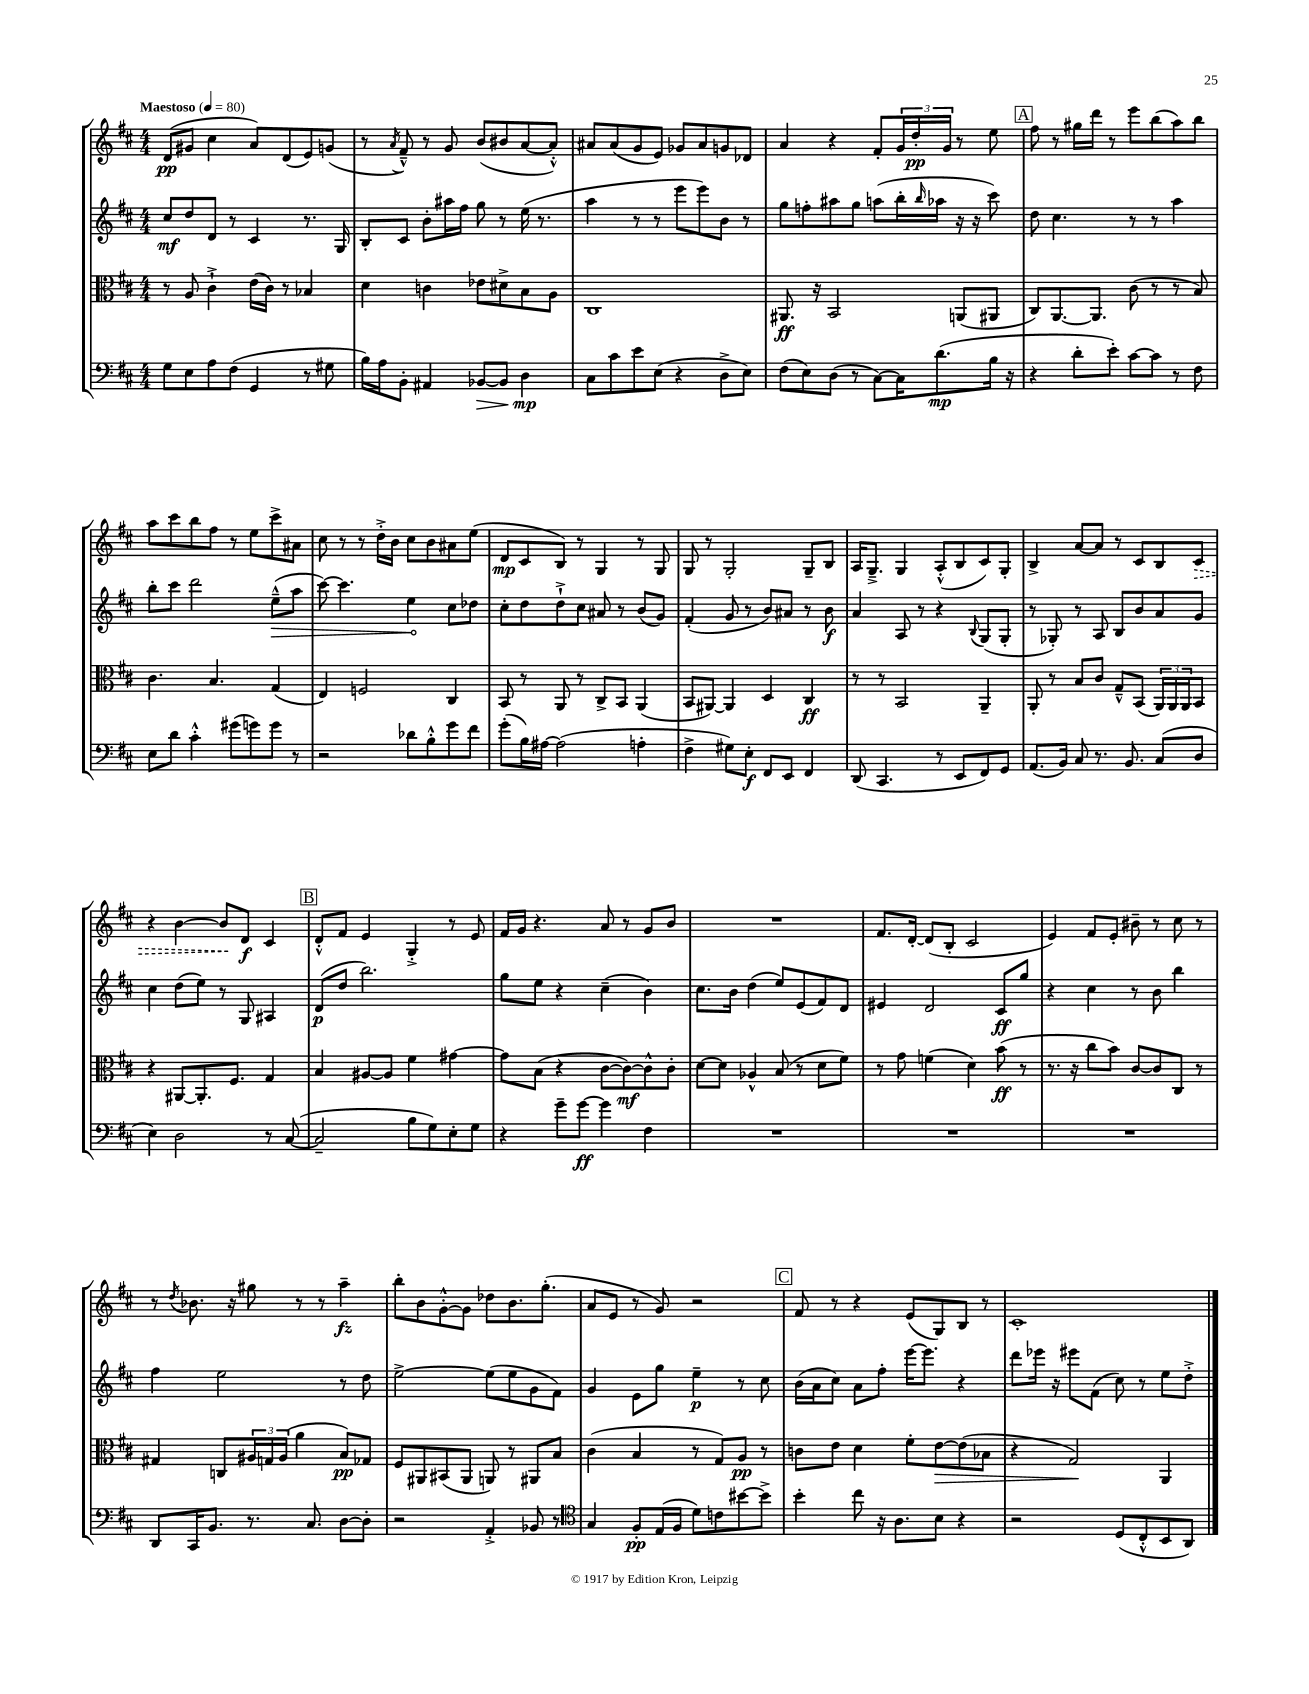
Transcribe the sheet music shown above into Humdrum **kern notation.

**kern	**kern	**kern	**kern
*staff4	*staff3	*staff2	*staff1
*clefF4	*clefC3	*clefG2	*clefG2
*k[f#c#]	*k[f#c#]	*k[f#c#]	*k[f#c#]
*M4/4	*M4/4	*M4/4	*M4/4
*MM80	*MM80	*MM80	*MM80
8G	8r	8cc#	(8d
8E	8A	8dd	8g#
8A	4c#`^	8d	4cc#
(8F#	.	8r	.
4GG	(16e	4c#	8a)
.	16c#)	.	.
.	8r	.	(8d
8r	4B-	8.r	8e)
8G#	.	.	(8g
.	.	16G	.
=	=	=	=
16B)	4d	8B'	8r
16A	.	.	.
.	.	.	8qa
8BB'	.	8c#	8f#~^^)
4AA#	4c	8b'	8r
.	.	16aa#	8g
.	.	16ff#	.
[8BB-	8e-	8gg	(8b
8BB-]	8d#^	8r	8b#
4D	8B	(16ee	[8a
.	.	8.r	.
.	8A	.	8a'^^])
=	=	=	=
8C#	1C#	4aa	8a#
8c#	.	.	(8a#
8e	.	8r	8g
(8E	.	8r	8e)
4r	.	8eee	8g-
.	.	8eee)	8a#
8D^	.	8b	8g
8E)	.	8r	8d-
=	=	=	=
(8F#	8.AA#	8gg	4a
8E)	.	8ff'	.
.	16r	.	.
(8D	2BB	8aa#	4r
8r	.	8gg	.
[8C#)	.	(8aa	8f#'
16C#]	.	16bb'	24g
.	.	.	24dd'
.	.	16qqbb	.
(8.d	.	16aa-	.
.	.	.	24g
.	(8AA	16r	8r
.	.	16r	.
16B	8AA#	8ccc#)	8ee
16r	.	.	.
=	=	=	=
4r	8C#)	8dd	8ff#
.	[8.AA	4.cc#	8r
8d'	.	.	16gg#
.	8.AA]	.	16ddd
8e')	.	.	8r
[8c#	(8c#	8r	8eee
8c#]	8r	8r	(8bb
8r	8r	4aa	8aa)
8F#	8B)	.	8bb
=	=	=	=
8E	4.c#	8bb'	8aa
8d	.	8ccc#	8ccc#
4c#'^^	.	2ddd	8bb
.	4.B	.	8ff#
(8g#	.	.	8r
8g)	.	.	8ee
8g	(4G	(8ee~^^	8ccc#^
8r	.	8aa	8a#
=	=	=	=
2r	4E)	[8ccc#)	8cc#
.	.	4.ccc#]	8r
.	2F	.	8r
.	.	.	16dd'^
.	.	.	16b
8d-	.	4ee	8cc#
8B'^^	.	.	8b
8g	4C#	8cc#	8a#
8f#	.	8dd-	(8ee
=	=	=	=
(8g'	8BB	8cc#'	8d
16B)	8r	8dd	8c#
[16A#	.	.	.
(2A#]	8AA	8dd`^	8B)
.	8r	8cc#	8r
.	8C#^	8a#	4G
.	8BB	8r	.
4A'	(4AA	(8b	8r
.	.	8g)	8G
=	=	=	=
4F#^	8BB	(4f#'	8G
.	[8AA#)	.	8r
8G#)	4AA#]	8g	2G'
8E'	.	8r	.
8FF#	4D	8b)	.
8EE	.	8a#	.
4FF#	4C#	8r	8G~
.	.	8b	8B
=	=	=	=
(8DD	8r	4a	16A
.	.	.	8.G~^
4.CC#	8r	.	.
.	2BB	8A	4G
.	.	8r	.
8r	.	4r	(8A'^^
8EE	.	.	8B
.	.	8qqB	.
8FF#)	4AA~	(8G	8c#)
8GG	.	8G'	8G'
=	=	=	=
(8.AA	8AA'	8r	4B^
.	8r	8G-')	.
16BB)	.	.	.
8C#	8B	8r	[8a
8.r	8c#	8A	8a]
.	8G~^^	8B	8r
8.BB	.	.	.
.	(8BB	8b	8c#
(8C#	24AA)	8a	8B
.	24AA	.	.
.	24AA	.	.
8D	8BB	8g	8c#
=	=	=	=
4E)	4r	4cc#	4r
2D	[8AA#	(8dd	[4b
.	8.AA#']	8ee)	.
.	.	8r	8b]
.	8.F#	.	.
.	.	8G	8d
8r	4G	4A#	4c#
([8C#	.	.	.
=	=	=	=
2C#~]	4B	(8d	8d'^^
.	.	8dd	8f#
.	[8A#	2.bb)	4e
.	8A#]	.	.
8B	4f#	.	4G'^
8G)	.	.	.
8E'	[4g#	.	8r
8G	.	.	8e
=	=	=	=
4r	8g#]	8gg	16f#
.	.	.	16g
.	(8B	8ee	4.r
8g~	4r	4r	.
[8g	.	.	.
4g]	[8c#	(4cc#~	8a
.	8c#_)	.	8r
4F#	8c#^^]	4b)	8g
.	8c#'	.	8b
=	=	=	=
1r	[8d	8.cc#	1r
.	8d]	.	.
.	.	16b	.
.	4A-^^	(4dd	.
.	(8B	8ee)	.
.	8r	(8e	.
.	8d	8f#)	.
.	8f#)	8d	.
=	=	=	=
1r	8r	4e#	8.f#
.	8g	.	.
.	.	.	[16d'
.	(4f	2d	(8d]
.	.	.	8B'
.	4d)	.	2c#
.	(8b	8c#	.
.	8r	8gg	.
=	=	=	=
1r	8.r	4r	4e)
.	16r	.	.
.	8cc#	4cc#	8f#
.	8b)	.	8e'
.	[8c#	8r	8b#~
.	8c#]	8b	8r
.	8C#	4bb	8cc#
.	8r	.	8r
=	=	=	=
8DD	4G#	4ff#	8r
.	.	.	8qdd
16CC#	.	.	8.b-
8.BB	.	.	.
.	8C	2ee	.
.	.	.	16r
8.r	24A#	.	8gg#
.	24G	.	.
.	(24A#	.	.
.	4a	.	8r
8.C#	.	.	.
.	.	.	8r
[8D	8B)	8r	4aa~
8D']	8G-	8dd	.
=	=	=	=
2r	8F#	[2ee^	8bb'
.	8AA#	.	8b
.	(8BB#	.	[8g'^^
.	8AA#	.	8g]
4AA'^	8AA)	(8ee]	8dd-
.	8r	8ee	8.b
8BB-	8AA#	8g	.
.	.	.	(8.gg'
8r	8B	8f#)	.
=	=	=	=
*clefC4	*	*	*
4G	(4c#	4g	8a
.	.	.	8e
8F#'	4B	8e	8r
(16E	.	8gg	8g)
16F#	.	.	.
8d)	8r	4ee~	2r
8c	8G)	.	.
[8b#	8A	8r	.
8b#^]	8r	8cc#	.
=	=	=	=
4b'	8c	(16b	8f#
.	.	16a	.
.	8e	8cc#)	8r
8cc#	4d	8a	4r
16r	.	8ff#'	.
8.A	.	.	.
.	8f#'	[16eee	(8e
.	.	8.eee]	.
8B	[8e	.	8G)
4r	(8e]	4r	8B
.	8B-	.	8r
=	=	=	=
2r	4r	8ddd	1c#'
.	.	16eee-	.
.	.	16r	.
.	2G)	8eee#	.
.	.	(8f#	.
(8D	.	8cc#)	.
8C#'^^	.	8r	.
8BB	4AA	8ee	.
8AA)	.	8dd'^	.
==	==	==	==
*-	*-	*-	*-
